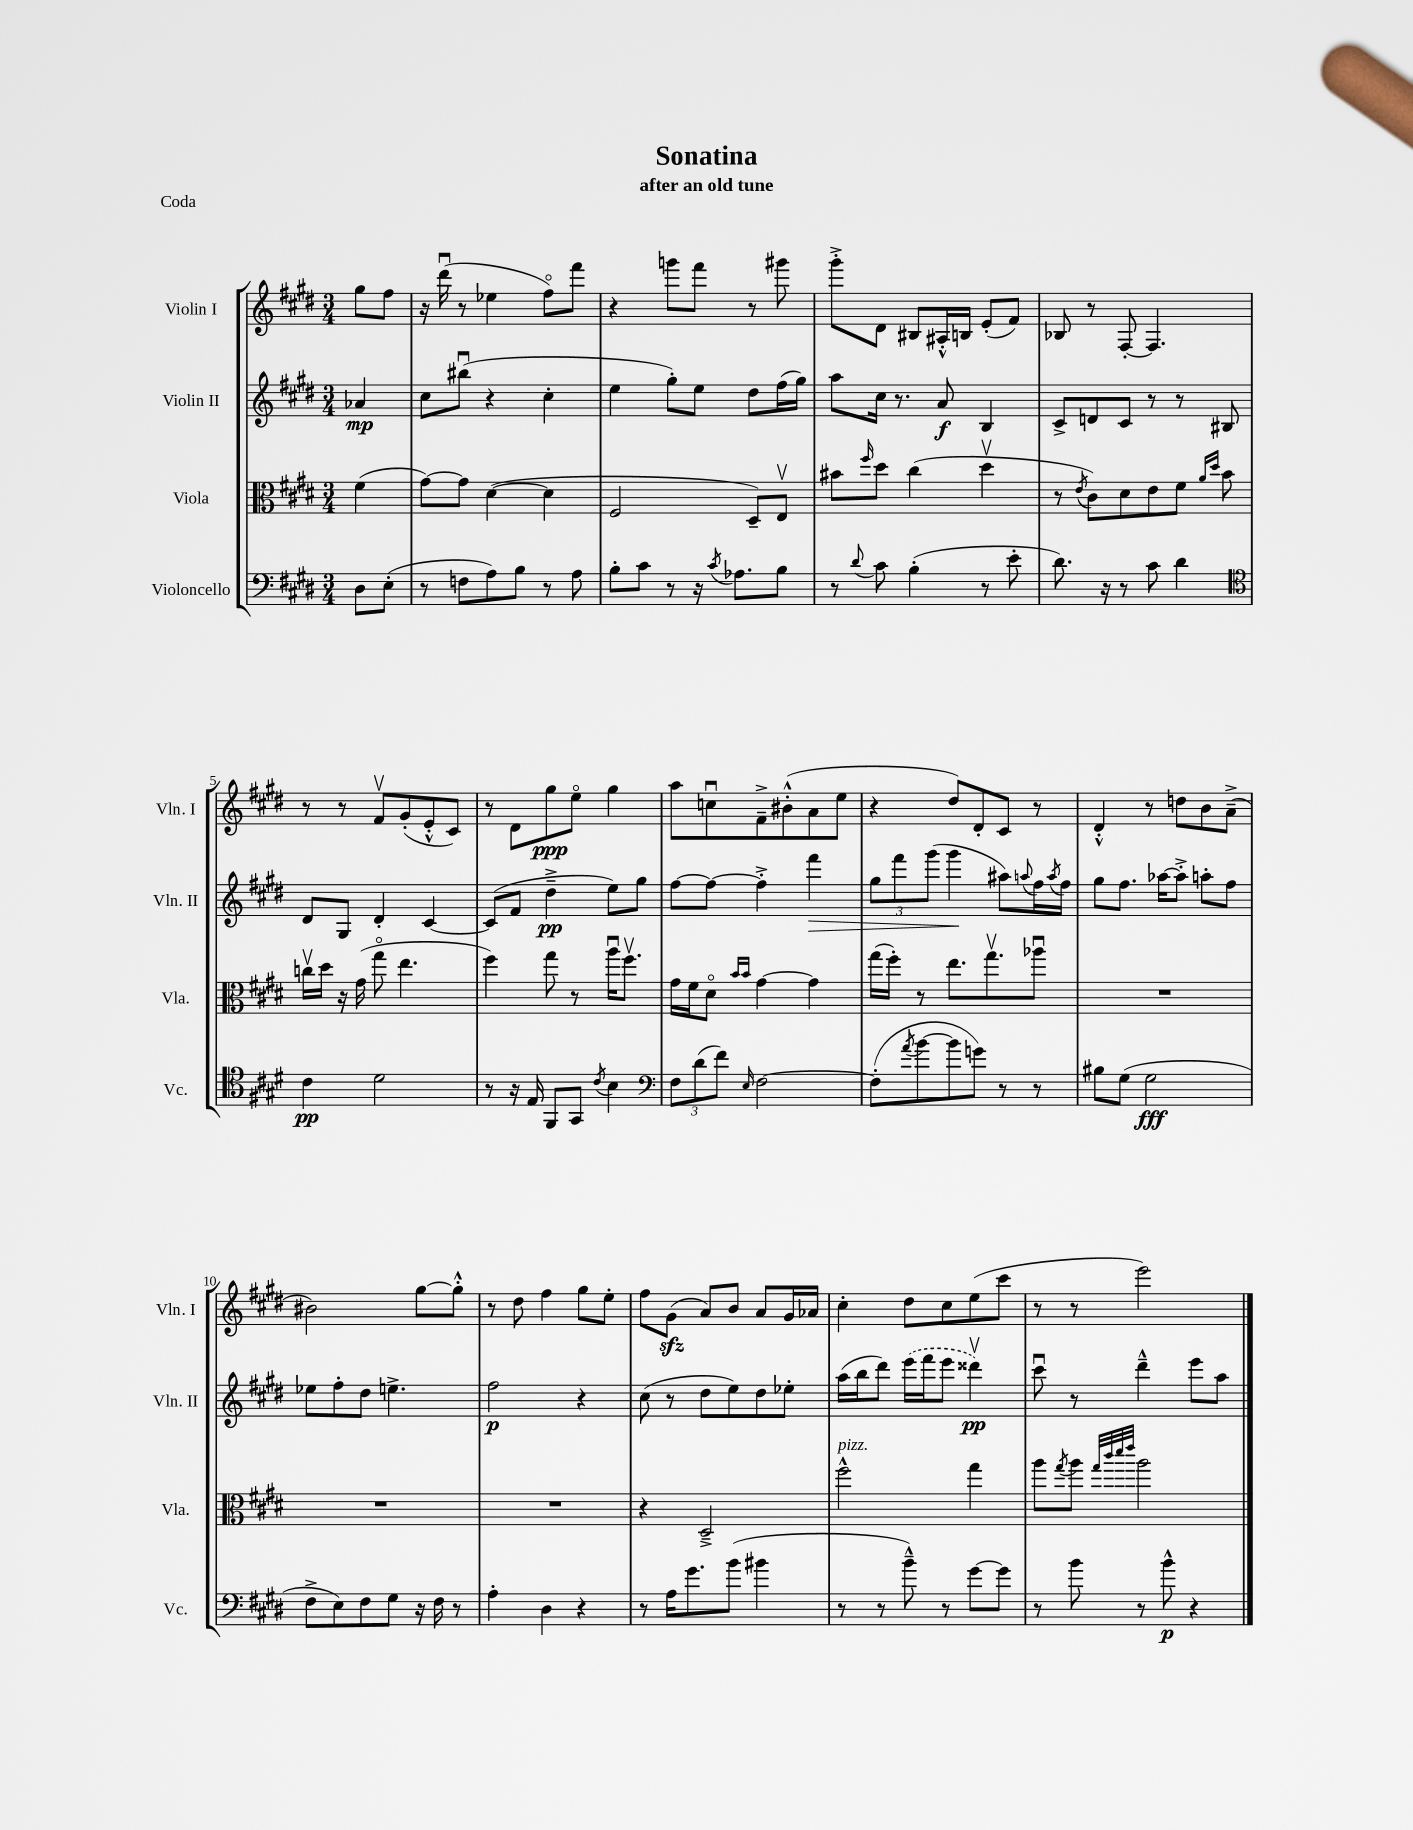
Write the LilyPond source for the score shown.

\header { title = "Sonatina" subtitle = "after an old tune" piece = "Coda" }
<<
\new StaffGroup <<
\new Staff = "s0" \with { instrumentName = "Violin I" shortInstrumentName = "Vln. I" } {
    \clef treble \key e \major \numericTimeSignature \time 3/4 \partial 4
    gis''8 fis''8 |
    r16 dis'''16\downbow( r8 ees''4 fis''8\flageolet) fis'''8 |
    r4 g'''8 fis'''8 r8 gis'''8 |
    gis'''8-.-> dis'8 bis8 ais16-.-^ b16 e'8-.( fis'8) |
    bes8 r8 fis8~-. fis4. |
    r8 r8 fis'8\upbow gis'8-.( e'8-.-^ cis'8) |
    r8 dis'8 gis''8\ppp e''8\flageolet gis''4 |
    a''8 c''8\downbow fis'8---> bis'8-.-^( a'8 e''8 |
    r4 dis''8) dis'8-. cis'8 r8 |
    dis'4-.-^ r8 d''8 b'8 a'8--->( |
    bis'2) gis''8~ gis''8-.-^ |
    r8 dis''8 fis''4 gis''8 e''8-. |
    fis''8 gis'8\sfz( a'8) b'8 a'8 gis'16 aes'16 |
    cis''4-. dis''8 cis''8 e''8( cis'''8 |
    r8 r8 e'''2) \bar "|." |
}
\new Staff = "s1" \with { instrumentName = "Violin II" shortInstrumentName = "Vln. II" } {
    \clef treble \key e \major \numericTimeSignature \time 3/4 \partial 4
    aes'4\mp |
    cis''8 bis''8\downbow( r4 cis''4-. |
    e''4 gis''8-.) e''8 dis''8 fis''16( gis''16) |
    a''8 cis''16 r8. a'8\f b4 |
    cis'8-> d'8 cis'8 r8 r8 bis8 |
    dis'8 gis8 dis'4-. cis'4~ |
    cis'8( fis'8 dis''4--->\pp e''8) gis''8 |
    fis''8~ fis''8~ fis''4-.-> fis'''4\> |
    \tuplet 3/2 { gis''8 fis'''8 gis'''8( } gis'''4\! ais''8) \appoggiatura { a''8 } fis''16 \acciaccatura { a''8 } fis''16 |
    gis''8 fis''8. aes''16~ aes''8-.-> a''8-. fis''8 |
    ees''8 fis''8-. dis''8 e''4.-> |
    fis''2\p r4 |
    cis''8( r8 dis''8 e''8) dis''8 ees''8-. |
    a''16( b''16 dis'''8) \once \slurDashed e'''16( fis'''16 e'''8 disis'''4\upbow\pp) |
    cis'''8\downbow r8 dis'''4---^ e'''8 a''8 \bar "|." |
}
\new Staff = "s2" \with { instrumentName = "Viola" shortInstrumentName = "Vla." } {
    \clef alto \key e \major \numericTimeSignature \time 3/4 \partial 4
    fis'4( |
    gis'8~) gis'8 dis'4~( dis'4 |
    fis2 dis8--) e8\upbow |
    bis'8 \grace { fis''16 } dis''8 cis''4( dis''4\upbow |
    r8 \acciaccatura { e'8 } cis'8) dis'8 e'8 fis'8 \grace { a'16 dis''16 } b'8 |
    c''16\upbow dis''16 r16 gis'16( gis''8\flageolet e''4. |
    fis''4) gis''8 r8 a''16\downbow fis''8.\upbow |
    gis'16 fis'16 dis'8\flageolet \grace { b'16 b'16 } gis'4~ gis'4 |
    gis''16( fis''16-.) r8 e''8. gis''8.\upbow aes''8\downbow |
    R2. |
    R2. |
    R2. |
    r4 dis2---> |
    fis''2-^^\markup { \italic "pizz." } gis''4 |
    a''8 \acciaccatura { gis''8 } a''8 \grace { gis''32 cis'''32 dis'''32 e'''32 } a''2 \bar "|." |
}
\new Staff = "s3" \with { instrumentName = "Violoncello" shortInstrumentName = "Vc." } {
    \clef bass \key e \major \numericTimeSignature \time 3/4 \partial 4
    dis8 e8-.( |
    r8 f8 a8) b8 r8 a8 |
    b8-. cis'8 r8 r16 \acciaccatura { cis'8 } aes8. b8 |
    r8 \appoggiatura { dis'8 } cis'8 b4-.( r8 e'8-. |
    dis'8.) r16 r8 cis'8 dis'4 |
    \clef tenor cis'4\pp dis'2 |
    r8 r16 e16 fis,8 gis,8 \acciaccatura { cis'8 } b4 |
    \clef bass \tuplet 3/2 { fis8 dis'8( fis'8) } \grace { e16 } fis2~ |
    fis8-.( \acciaccatura { a'8 } b'8~ b'8 g'8) r8 r8 |
    bis8 gis8( gis2\fff |
    fis8-> e8) fis8 gis8 r16 fis16 r8 |
    a4-. dis4 r4 |
    r8 a16 gis'8. b'8( bis'4 |
    r8 r8 b'8---^) r8 gis'8~ gis'8 |
    r8 b'8 r8 b'8-^\p r4 \bar "|." |
}
>>
>>
